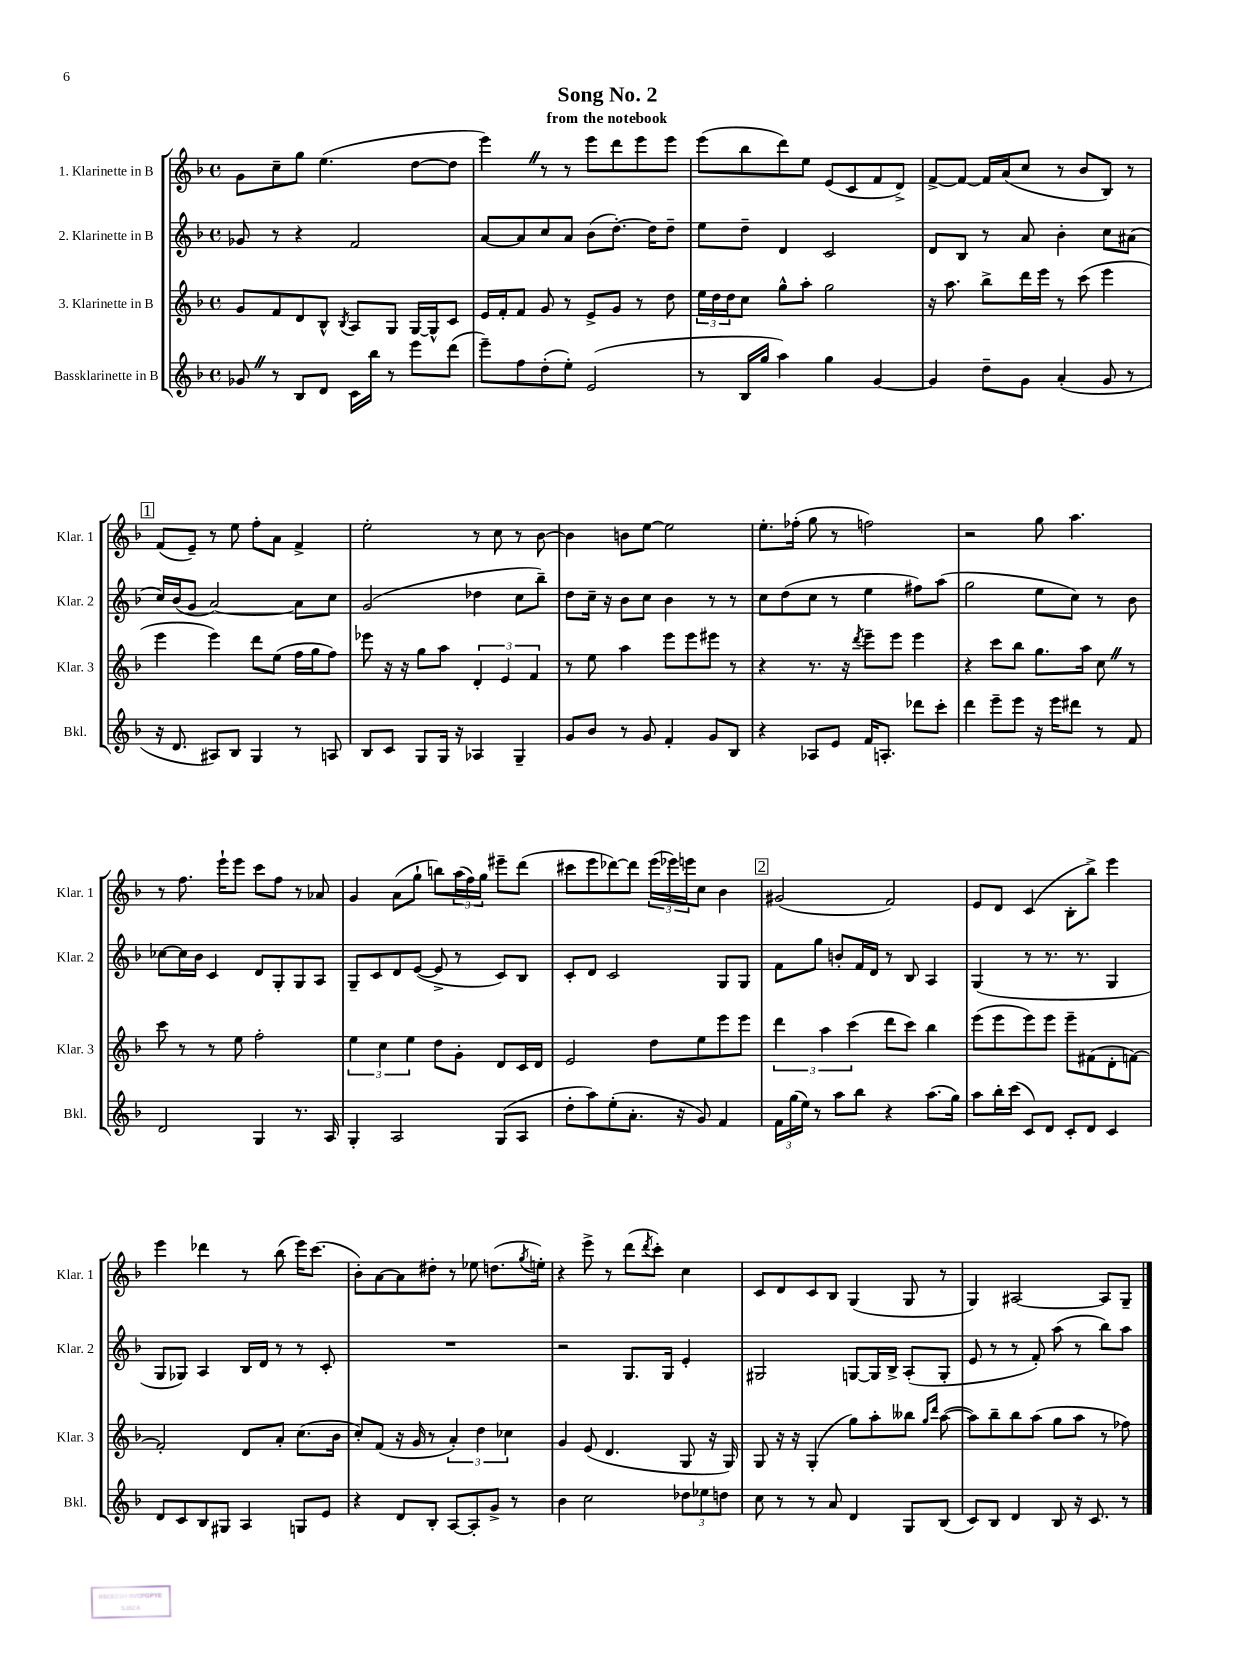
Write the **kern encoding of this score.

**kern	**kern	**kern	**kern
*part4	*part3	*part2	*part1
*staff4	*staff3	*staff2	*staff1
*I"Bassklarinette in B	*I"3. Klarinette in B	*I"2. Klarinette in B	*I"1. Klarinette in B
*I'Bkl.	*I'Klar. 3	*I'Klar. 2	*I'Klar. 1
*clefG2	*clefG2	*clefG2	*clefG2
*k[b-]	*k[b-]	*k[b-]	*k[b-]
*M4/4	*M4/4	*M4/4	*M4/4
*met(c)	*met(c)	*met(c)	*met(c)
=1	=1	=1	=1
8g-XZ/	8g/L	8g-X/	8g\L
8r	8f/	8r	8cc~\
8B-/L	8d/	4r	8gg\J
8d/J	8B-^^/J	.	(4.ee\
.	8qB-/	.	.
16c\LL	8A/L	2f/	.
16bb-\JJ	.	.	.
8r	8G/J	.	.
8eee\L	[16G/LL	.	[8dd\L
.	16G^^/J]	.	.
(8ddd\J	8c/J	.	8dd\J]
=2	=2	=2	=2
8eee~\L)	16e/LL	[8a/L	4eeeZ\)
.	16f'/J	.	.
8ff\	8f/J	8a/]	.
(8dd'\	8g/	8cc/	8r
8ee'\J)	8r	8a/J	8r
(2e/	8e^/L	(8b-\L	8eee\L
.	8g/J	[8.dd'\J)	8ddd\
.	8r	.	8eee\
.	.	16dd\KL]	.
.	8dd\	8dd~\J	8eee\J
=3	=3	=3	=3
8r	24ee\LL	8ee\L	(8eee\L
.	24dd\	.	.
.	24dd\J	.	.
16B-/LL	8cc\J	8dd~\J	8bb-\
16gg/JJ	.	.	.
4aa\)	8gg^^\L	4d/	8ddd\)
.	8aa'\J	.	8ee\J
4gg\	2gg\	2c/	(8e/L
.	.	.	8c/
[4g/	.	.	8f/
.	.	.	8d^/J)
=4	=4	=4	=4
4g/]	16r	8d/L	[8f^/L
.	8.aa\	.	.
.	.	8B-/J	8f/J_
8dd~\L	8bb-^\L	8r	16f/LL]
.	.	.	(16a/J
8g\J	16ddd\L	8a/	8cc/J
.	16eee\JJ	.	.
(4a'/	8r	4b-'\	8r
.	(8ccc\	.	8b-/L
8g/	4eee\	8cc\L	8B-/J)
8r	.	(8a#X\J	8r
!!LO:LB:g=z
!!LO:REH:place=s1:t=1
=5	=5	=5	=5
16r	4eee\	16cc/LL)	(8f/L
8.d/	.	(16b-/J	.
.	.	8g/J	8e~/J)
8A#X/L)	4eee\)	[2a/)	8r
8B-/J	.	.	8ee\
4G/	8ddd\L	.	8ff'\L
.	(8ee\J	.	8a\J
8r	16ff\LL	8a\L]	4f^/
.	16gg\J	.	.
8An/	8ff\J)	8cc\J	.
=6	=6	=6	=6
8B-/L	8eee-X\	(2g/	2ee'\
8c/J	16r	.	.
.	16r	.	.
8G/L	8gg\L	.	.
16G/Jk	8aa\J	.	.
16r	.	.	.
4A-X/	6d'/	4dd-X\	8r
.	.	.	8cc\
.	6e/	.	.
4G~/	.	8cc\L	8r
.	6f/	.	.
.	.	8bb-~\J)	[8b-\
=7	=7	=7	=7
8g/L	8r	8dd\L	4b-\]
8b-/J	8ee\	16cc~\Jk	.
.	.	16r	.
8r	4aa\	8b-\L	8bn\L
8g/	.	8cc\J	[8ee\J
4f'/	8eee\L	4b-\	2ee\]
.	8eee\	.	.
8g/L	8eee#X\J	8r	.
8B-/J	8r	8r	.
=8	=8	=8	=8
4r	4r	8cc\L	8.ee'\L
.	.	(8dd\	.
.	.	.	(16ff-X'\Jk
8A-X/L	8.r	8cc\J	8gg\
8e/J	.	8r	8r
.	16r	.	.
.	8qddd/	.	.
16f/KL	8eee~\L	4ee\	2ffn\)
8.An'/J	.	.	.
.	8eee\J	.	.
8ddd-X\L	4eee\	8ff#X\L)	.
8ccc'\J	.	(8aa\J	.
=9	=9	=9	=9
4ddd\	4r	2gg\	2r
8eee~\L	8ccc\L	.	.
8eee\J	8bb-\J	.	.
16r	8.gg\L	8ee\L	8gg\
16eee\KL	.	.	.
8ddd#X\J	.	8cc\J)	4.aa\
.	16aa\Jk	.	.
8r	8ccZ\	8r	.
8f/	8r	8b-\	.
!!LO:LB:g=z
=10	=10	=10	=10
2d/	8ccc\	[8cc-X\L	8r
.	8r	16cc-\L]	8.ff\
.	.	16b-\JJ	.
.	8r	4c/	.
.	.	.	16eee`\KL
.	8ee\	.	8eee\J
4G/	2ff'\	8d/L	8ccc\L
.	.	8G'/	8ff\J
8.r	.	8G/	8r
.	.	8A/J	8a-X/
16A/	.	.	.
=11	=11	=11	=11
4G'/	6ee\	8G~/L	4g/
.	.	8c/	.
.	6cc\	.	.
2A/	.	8d/	(8a\L
.	6ee\	.	.
.	.	([8e/J	8gg`\J
.	8dd\L	8e^/]	8bbn\L)
.	8g'\J	8r	(24aa\L
.	.	.	24ff\)
.	.	.	24gg\JJ
(8G/L	8d/L	8c/L)	8eee#X~\L
8A/J	16c/L	8B-/J	(8ddd\J
.	16d/JJ	.	.
=12	=12	=12	=12
8dd'\L	2e/	8c'/L	8ccc#X\L
8aa\)	.	8d/J	8eee\
(8ee'\	.	2c/	[8ddd-X\)
8.a'\J	.	.	8ddd-\J]
.	8dd\L	.	(24eee\LL
.	.	.	24eee-X\)
16r	.	.	.
.	.	.	24eeen\J
8g/)	8ee\	.	8cc\J
4f/	8eee\	8G/L	4b-\
.	8eee\J	8G/J	.
!!LO:REH:place=s1:t=2
=13	=13	=13	=13
24f\LL	6ddd\	8f\L	(2g#X/
(24gg\	.	.	.
24ee\JJ)	.	.	.
8r	.	8gg\J	.
.	6aa\	.	.
8aa\L	.	8bn'/L	.
.	(6ccc\	.	.
8bb-\J	.	16f/L	.
.	.	16d/JJ	.
4r	8ddd\L	8r	2f/)
.	8ccc\J)	8B-/	.
(8.aa\L	4bb-\	4A/	.
16gg\Jk)	.	.	.
=14	=14	=14	=14
8aa\L	(8eee\L	(4G/	8e/L
16bb-'\L	8eee\	.	8d/J
(16ccc\JJ	.	.	.
8c/L)	8eee\)	8r	(4c/
8d/J	8eee\J	8.r	.
8c'/L	8eee~\L	.	8B-'\L
.	.	8.r	.
8d/J	(8f#X\	.	8bb-^\J)
4c/	8d'\	4G/	4eee\
.	[8fn\J)	.	.
!!LO:LB:g=z
=15	=15	=15	=15
8d/L	2f'/]	8G/L	4eee\
8c/	.	8G-X/J)	.
8B-/	.	4A/	4ddd-X\
8G#X/J	.	.	.
4A/	8d/L	16B-/LL	8r
.	.	16d/JJ	.
.	8a'/J	8r	(8bb-\
8Gn/L	(8.cc\L	8r	16eee\KL)
.	.	.	(8.ccc\J
8e/J	.	8c'/	.
.	16b-\Jk	.	.
=16	=16	=16	=16
4r	8cc'/L)	1r	8b-'\L)
.	(8f/J	.	[8a\
8d/L	16r	.	8a\]
.	16g/	.	.
8B-'/J	8r	.	8dd#X'\J
[8A/L	6a'/)	.	8r
8A'/]	.	.	8ee-X\
.	6dd\	.	.
8g^/J	.	.	(8.ddn\L
.	6cc-X\	.	.
8r	.	.	.
.	.	.	8qgg/
.	.	.	16een'\Jk)
=17	=17	=17	=17
4b-\	4g/	2r	4r
2cc\	(8e/	.	8eee^\
.	4.d/	.	8r
.	.	8.G/L	(8ddd\L
.	.	.	8qddd/
.	.	.	8ccc'\J)
.	.	16G/Jk	.
12dd-X\L	8G/	4e'/	4cc\
12ee-X\	.	.	.
.	16r	.	.
12ddn\J	.	.	.
.	16G/)	.	.
=18	=18	=18	=18
8cc\	8G/	2G#X/	8c/L
8r	16r	.	8d/
.	16r	.	.
8r	(4G'/	.	8c/
8a/	.	.	8B-/J
4d/	8gg\L)	[8Gn/L	(4G/
.	8aa'\	16G/L]	.
.	.	16B-^/JJ	.
8G/L	8bb--X\J	(8A'/L	8G/
.	16qqgg/LL	.	.
.	16qqddd/JJ	.	.
(8B-/J	([8aa\	8G'/J	8r
=19	=19	=19	=19
8c/L)	8aa\L])	8e/	4G/)
8B-/J	8bb-~\	8r	.
4d/	8bb-\	8r	[2A#X/
.	(8aa\J	8f'/)	.
8B-/	8gg\L	(8aa\	.
16r	8aa\J	8r	.
8.c/	.	.	.
.	8r	8bb-\L)	8A#/L]
8r	8ff-X\)	8aa\J	8G~/J
==	==	==	==
*-	*-	*-	*-
